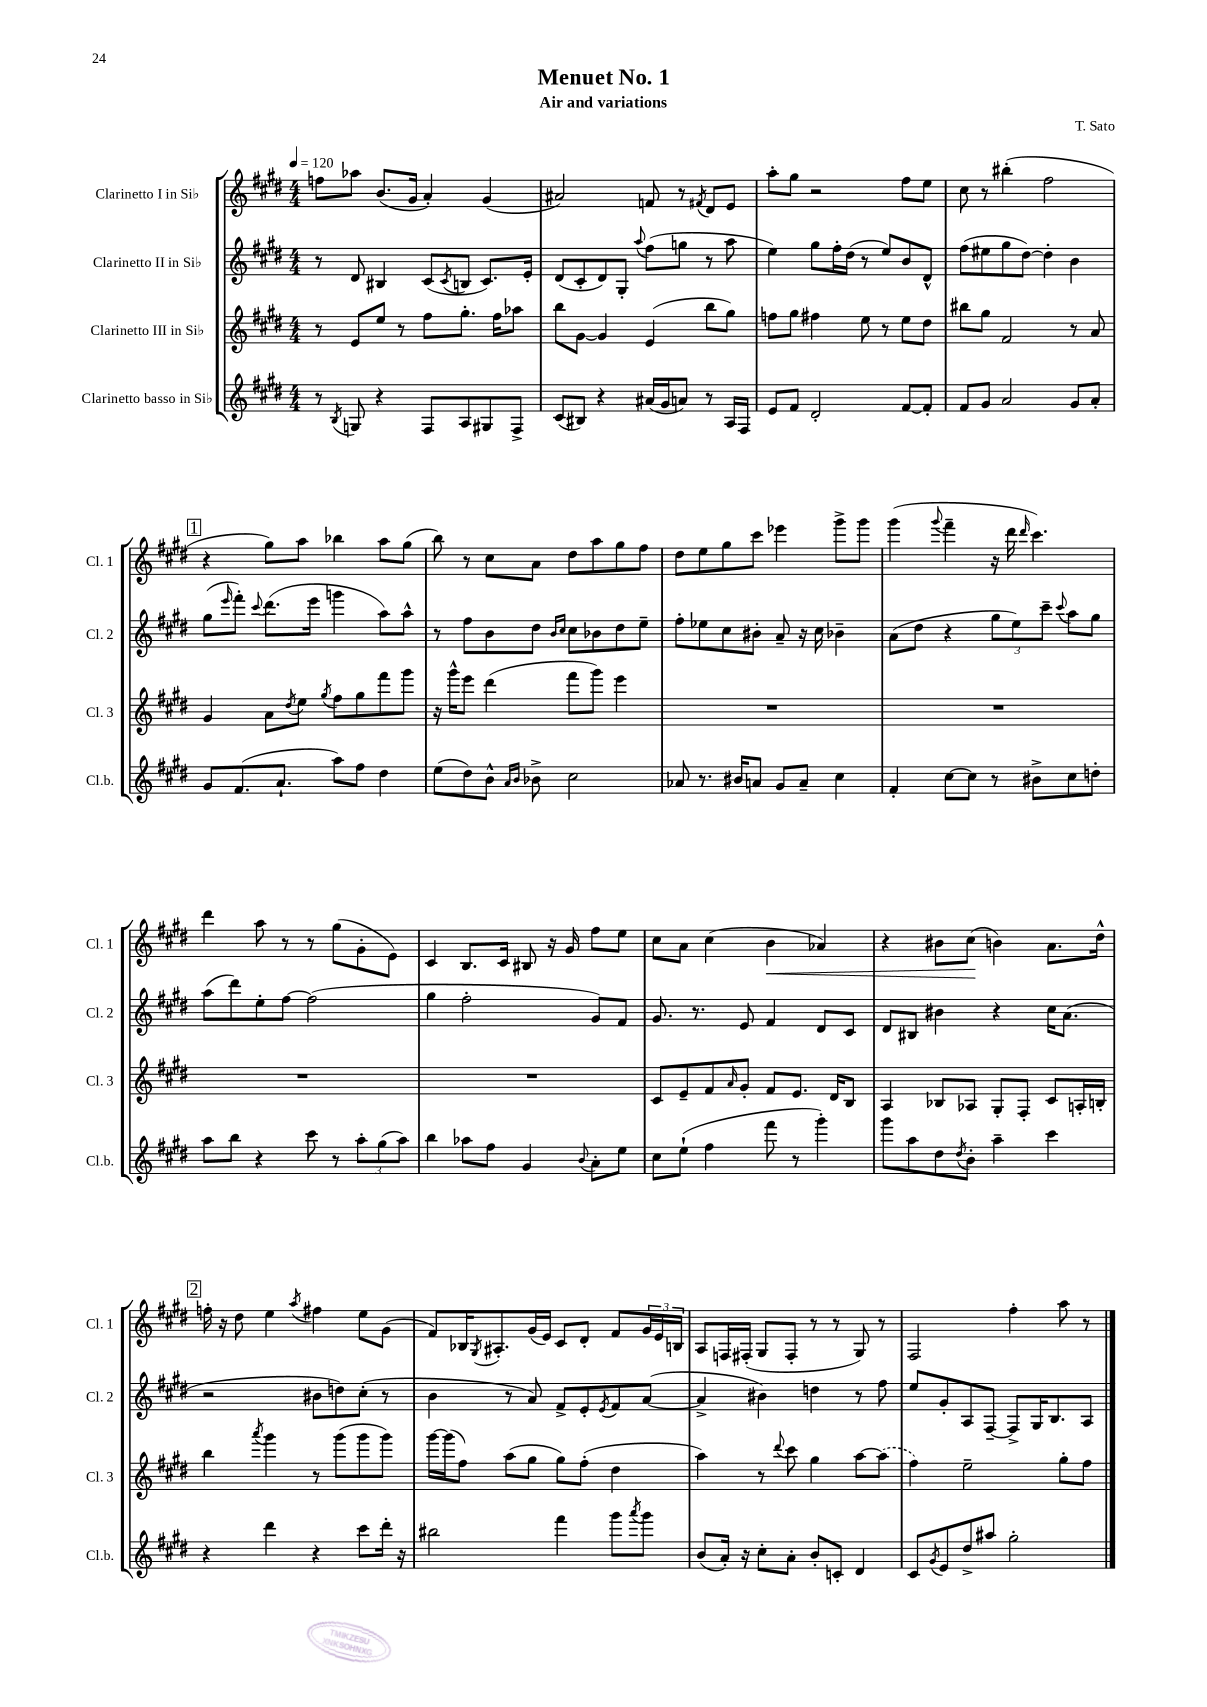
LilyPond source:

\header { title = "Menuet No. 1" composer = "T. Sato" subtitle = "Air and variations" }
<<
\new StaffGroup <<
\new Staff = "s0" \with { instrumentName = "Clarinetto I in Sib" shortInstrumentName = "Cl. 1" } {
    \clef treble \key e \major \numericTimeSignature \time 4/4 \tempo 4 = 120
    f''8 aes''8 b'8.( gis'16 a'4-.) gis'4( |
    ais'2) f'8 r8 \acciaccatura { fis'8 } dis'8 e'8 |
    a''8-. gis''8 r2 fis''8 e''8 |
    cis''8 r8 bis''4-.( fis''2 |
    \mark \markup { \box "1" } r4 gis''8) a''8 bes''4 a''8 gis''8( |
    b''8) r8 cis''8 a'8 dis''8 a''8 gis''8 fis''8 |
    dis''8 e''8 gis''8 cis'''8 ees'''4 gis'''8-> gis'''8 |
    gis'''4( \appoggiatura { gis'''8 } fis'''4-- r16 dis'''16 \grace { dis'''16 } cis'''4.) |
    dis'''4 a''8 r8 r8 gis''8( gis'8-. e'8) |
    cis'4 b8. cis'16 bis8 r16 gis'16 fis''8 e''8 |
    cis''8 a'8 cis''4( b'4\< aes'4) |
    r4 bis'8 cis''8\!( b'4) a'8. dis''16-^ |
    \mark \markup { \box "2" } f''16-. r16 dis''8 e''4 \acciaccatura { a''8 } fis''4 e''8 gis'8( |
    fis'8) bes16 \acciaccatura { gis8 } ais8.-. gis'16( e'16) cis'8 dis'8-. fis'8 \tuplet 3/2 { gis'16 e'16 b16 } |
    a8 f16 fis16-.( gis8 fis8-. r8 r8 gis8) r8 |
    fis2 fis''4-. a''8 r8 \bar "|." |
}
\new Staff = "s1" \with { instrumentName = "Clarinetto II in Sib" shortInstrumentName = "Cl. 2" } {
    \clef treble \key e \major \numericTimeSignature \time 4/4
    r8 dis'8 bis4 cis'8( \acciaccatura { cis'8 } b8 cis'8.) e'16-. |
    dis'8( cis'8-. dis'8) gis8-. \appoggiatura { a''8 } fis''8( g''8 r8 a''8 |
    e''4) gis''8 fis''16-. dis''16( r8 e''8) b'8 dis'8-^ |
    fis''8( eis''8 gis''8 dis''8~) dis''4-. b'4 |
    \mark \markup { \box "1" } gis''8( \grace { e'''16 } fis'''8-.) \appoggiatura { cis'''8 } dis'''8.( e'''16 g'''4 a''8) a''8-^ |
    r8 fis''8 b'8 dis''8 \grace { b'16 cis''16 } cis''8 bes'8 dis''8 e''8-- |
    fis''8-. ees''8 cis''8 bis'8-. a'8-- r16 cis''16 bes'4-- |
    a'8( dis''8 r4 \tuplet 3/2 { gis''8 e''8) cis'''8-- } \appoggiatura { cis'''8 } a''8 gis''8 |
    a''8( dis'''8) e''8-. fis''8~ fis''2( |
    gis''4 fis''2-. gis'8) fis'8 |
    gis'8. r8. e'8 fis'4 dis'8 cis'8 |
    dis'8 bis8 bis'4 r4 cis''16 a'8.( |
    \mark \markup { \box "2" } r2 bis'8 d''8) cis''8-.( r8 |
    b'4 r8 a'8) fis'8-> e'8-. \acciaccatura { e'8 } fis'8 a'8~( |
    a'4-> bis'4) d''4 r8 fis''8 |
    e''8 gis'8-. a8 fis8~-- fis8-> gis16 b8. a8 \bar "|." |
}
\new Staff = "s2" \with { instrumentName = "Clarinetto III in Sib" shortInstrumentName = "Cl. 3" } {
    \clef treble \key e \major \numericTimeSignature \time 4/4
    r8 e'8 e''8 r8 fis''8 gis''8.-. fis''16 aes''8 |
    b''8 gis'8~ gis'4 e'4( b''8 gis''8) |
    f''8 gis''8 fis''4 e''8 r8 e''8 dis''8 |
    bis''8 gis''8 fis'2 r8 a'8 |
    \mark \markup { \box "1" } gis'4 a'8 \acciaccatura { dis''8 } e''8 \acciaccatura { gis''8 } fis''8 gis''8 fis'''8 gis'''8 |
    r16 gis'''16-^ e'''8 dis'''4( fis'''8 gis'''8) e'''4 |
    R1 |
    R1 |
    R1 |
    R1 |
    cis'8 e'8-- fis'8 \grace { a'16 } gis'8-. fis'8 e'8. dis'16 b8 |
    a4 bes8 aes8 gis8-. fis8-. cis'8 a16-. b16-. |
    \mark \markup { \box "2" } b''4 \acciaccatura { a'''8 } gis'''4 r8 gis'''8( gis'''8 gis'''8) |
    gis'''16~ gis'''16( fis''8) a''8( gis''8 gis''8) fis''8-.( dis''4 |
    a''4) r8 \appoggiatura { dis'''8 } cis'''8 gis''4 a''8~ \once \slurDashed a''8( |
    fis''4) e''2-- gis''8-. fis''8 \bar "|." |
}
\new Staff = "s3" \with { instrumentName = "Clarinetto basso in Sib" shortInstrumentName = "Cl.b." } {
    \clef treble \key e \major \numericTimeSignature \time 4/4
    r8 \acciaccatura { b8 } g8 r4 fis8 a8 gis8 fis8-> |
    cis'8( bis8) r4 ais'16( gis'16 a'8) r8 a16 fis16 |
    e'8 fis'8 dis'2-. fis'8~ fis'8-. |
    fis'8 gis'8 a'2 gis'8 a'8-. |
    \mark \markup { \box "1" } gis'8 fis'8.( a'8.-! a''8) fis''8 dis''4 |
    e''8( dis''8) b'8-^ \grace { a'16 b'16 } bes'8-> cis''2 |
    aes'8 r8. bis'16 a'8 gis'8 a'8-- cis''4 |
    fis'4-. cis''8~ cis''8 r8 bis'8-> cis''8 d''8-. |
    a''8 b''8 r4 cis'''8 r8 \tuplet 3/2 { a''8-. gis''8( a''8) } |
    b''4 aes''8 fis''8 gis'4 \appoggiatura { b'8 } a'8-. e''8 |
    cis''8 e''8-!( fis''4 fis'''8 r8 gis'''4-.) |
    gis'''8 a''8 dis''8 \acciaccatura { dis''8 } b'8-. a''4-- cis'''4 |
    \mark \markup { \box "2" } r4 dis'''4 r4 cis'''8 dis'''16-. r16 |
    bis''2 fis'''4 gis'''8 \acciaccatura { a'''8 } gis'''8 |
    b'8( a'16-.) r16 cis''8-. a'8-. b'8-. c'8-. dis'4 |
    cis'8 \acciaccatura { gis'8 } e'8 dis''8-> ais''8 gis''2-. \bar "|." |
}
>>
>>
\layout { \context { \Score \remove "Bar_number_engraver" } }
